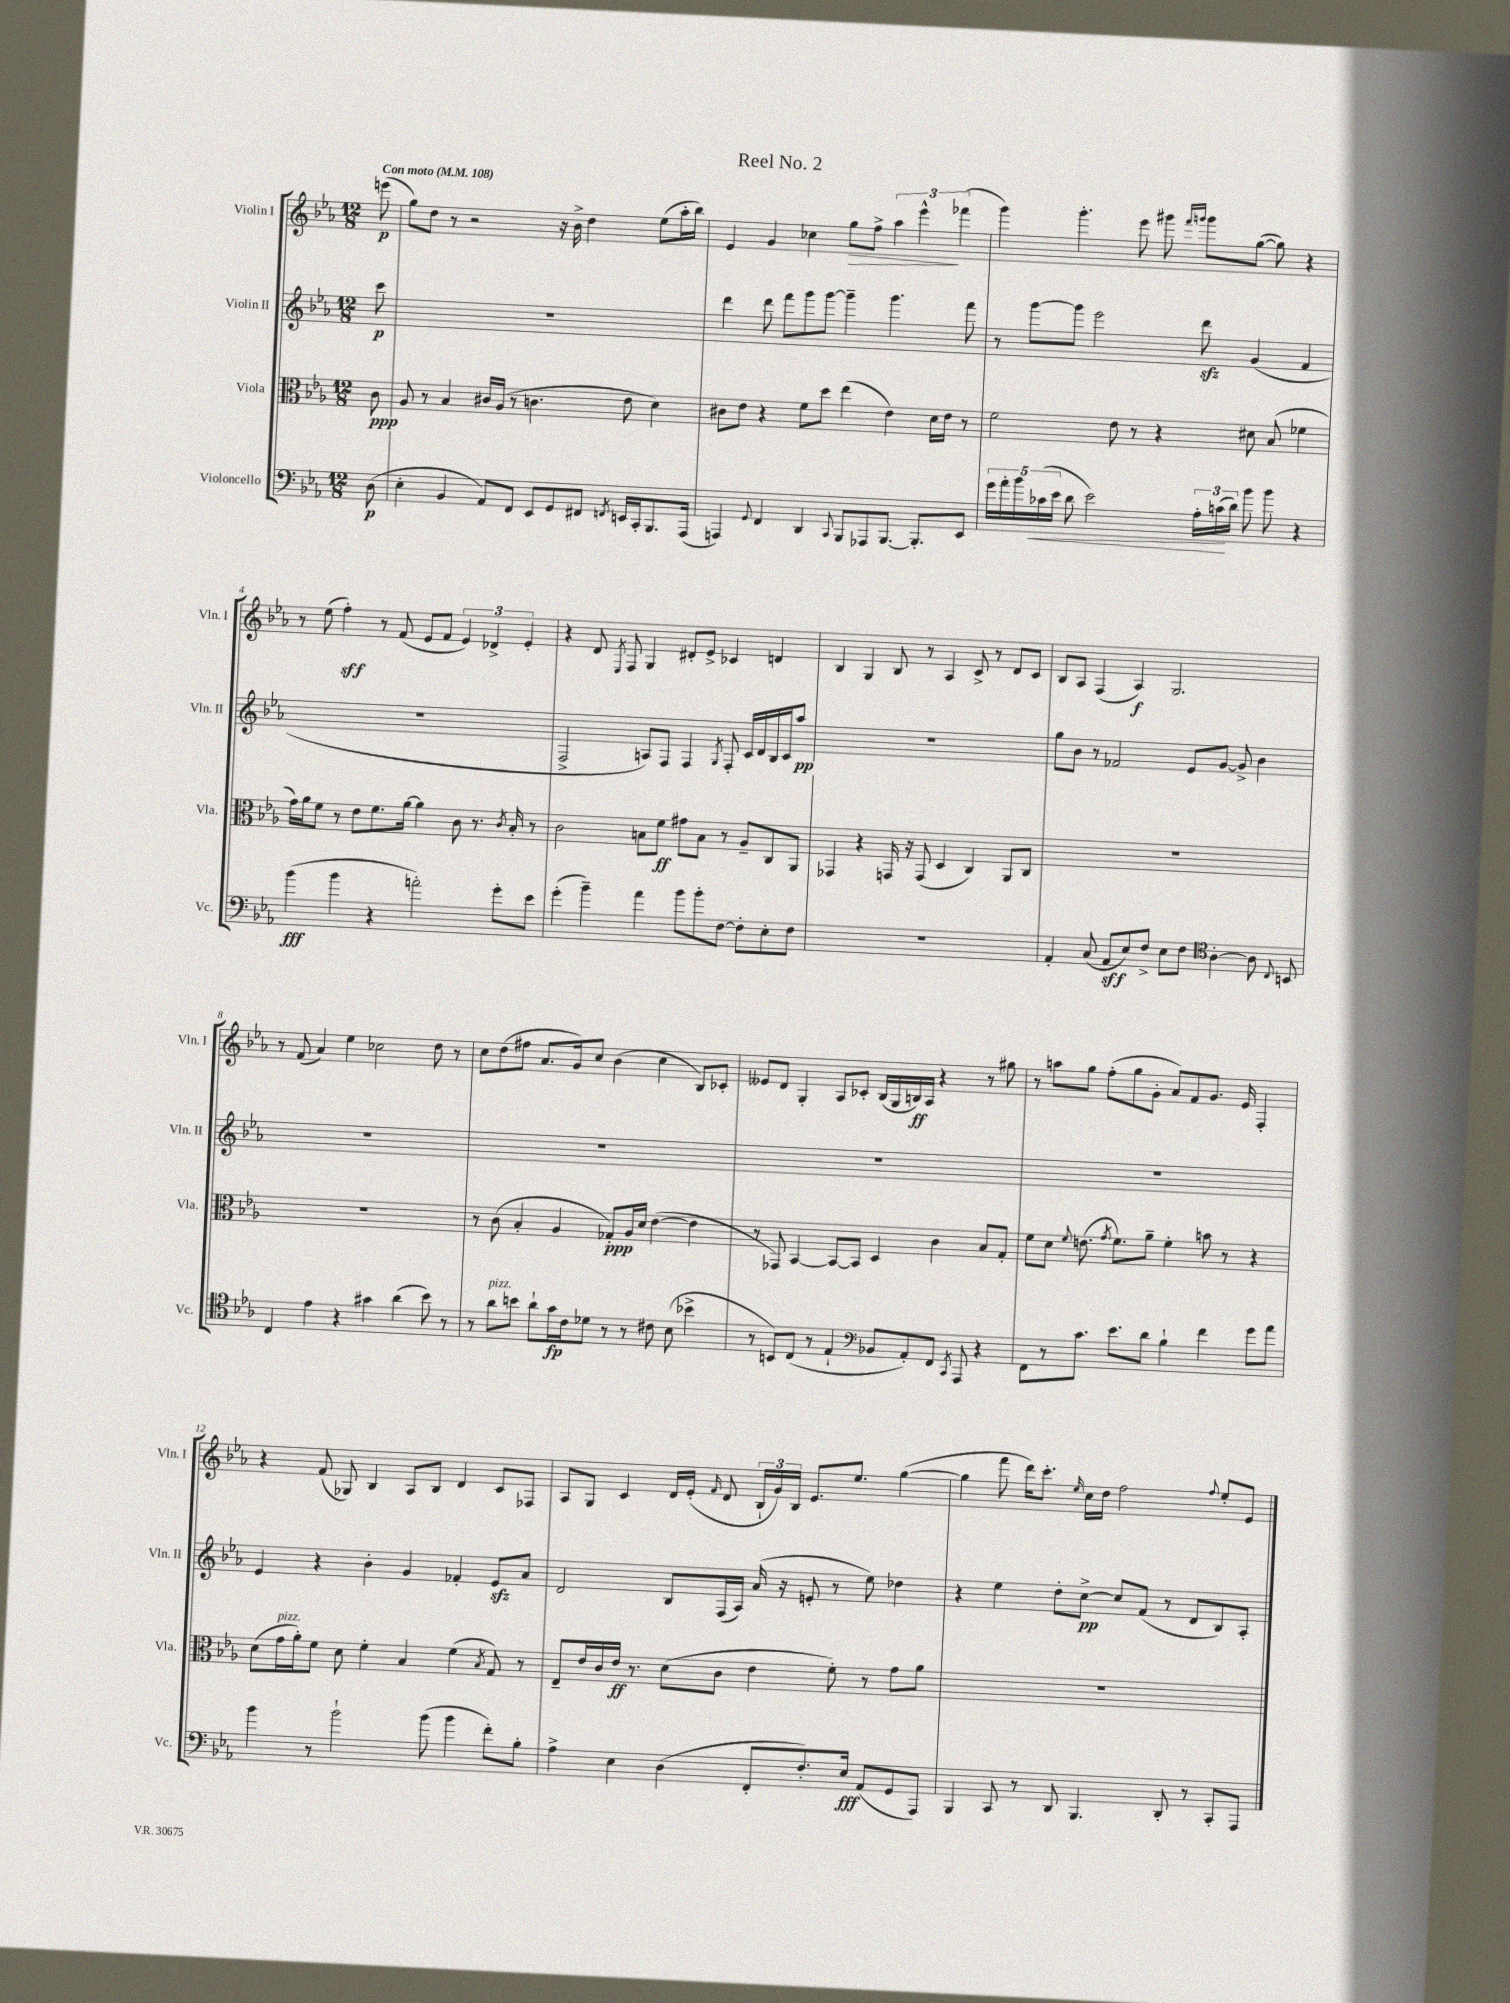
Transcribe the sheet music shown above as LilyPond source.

\header { title = "Reel No. 2" }
<<
\new StaffGroup <<
\new Staff = "s0" \with { instrumentName = "Violin I" shortInstrumentName = "Vln. I" } {
    \clef treble \key ees \major \numericTimeSignature \time 12/8 \partial 8 \tempo "Con moto" 4 = 108
    \autoBeamOff e'''8\p( |
    g''8[) d''8] r8 r2 r16 bes'16-> d''4 ees''8[( aes''16-. bes''16]) |
    ees'4 g'4 ces''4 g''8[\> f''8]-> \tuplet 3/2 { aes''4 ees'''4-^\! fes'''4( } |
    g'''4) g'''4.-. ees'''8 gis'''8 \grace { f'''16[ g'''16] } g'''8[ g''8]~( g''8) r4 |
    r8 ees''8( f''4-.\sff) r8 f'8( ees'8[ f'8] \tuplet 3/2 { ees'4) des'4-> ees'4-. } |
    r4 d'8 \acciaccatura { ees8 } f8 g4 dis'8[-. ees'8]-> ces'4 d'4 |
    bes4 g4 bes8 r8 aes4 c'8-> r8 d'8[ c'8] |
    bes8[ aes8] f4( aes4\f) g2. |
    r8 f'8( aes'4) ees''4 ces''2 d''8 r8 |
    c''8[ d''8( fis''8] aes'8.[ g'16) c''8] bes'4( c''4 bes8[) ces'8]-. |
    eeses'8[ d'8] g4-. aes8[ ces'8]-. bes16[( g16 b16\ff) aes16] r4 r8 gis''8 |
    r8 a''8[ g''8] f''8[-.( g''8 g'8]-. aes'8[) f'8 g'8.] ees'16 f4-. |
    r4 f'8( ges8) bes4 aes8[ bes8] d'4 c'8[ fes8] |
    aes8[ g8] c'4 d'16[ ees'16]-.( \grace { f'16 } d'8 \tuplet 3/2 { bes16[-! g'16) bes16] } ees'8.[ ees''8.] g''4~( |
    g''4 f'''8 d'''16[) c'''8.]-. \grace { ees''16 } c''16[ d''16] f''2 \appoggiatura { f''8 } ees''8[-. ees'8] \bar "|." |
}
\new Staff = "s1" \with { instrumentName = "Violin II" shortInstrumentName = "Vln. II" } {
    \clef treble \key ees \major \numericTimeSignature \time 12/8 \partial 8
    \autoBeamOff c'''8\p |
    R1. |
    d'''4 d'''8 f'''8[ g'''8 g'''8]~ g'''4-- g'''4. f'''8 |
    r8 g'''8[~ g'''8] ees'''2 d'''8\sfz g'4( f'4 |
    R1. |
    f2-> a8[) f8] f4 \acciaccatura { g8 } f8-. c'16[ d'16 bes16 c'16 aes''8]\pp |
    R1. |
    g''8[ bes'8] r8 fes'2 ees'8[ g'8]~ g'8-> bes'4 |
    R1. |
    R1. |
    R1. |
    R1. |
    ees'4 r4 bes'4-. g'4 fes'4-. ees'8[\sfz aes'8] |
    d'2 bes8[ f16( aes16]) aes'16( r16 e'8-. r8 ees''8) des''4 |
    r4 ees''4 d''8[-. c''8]~->\pp c''8[ f'8]( r8 d'8[ bes8) aes8]-. \bar "|." |
}
\new Staff = "s2" \with { instrumentName = "Viola" shortInstrumentName = "Vla." } {
    \clef alto \key ees \major \numericTimeSignature \time 12/8 \partial 8
    \autoBeamOff c'8\ppp |
    aes8 r8 bes4 cis'16[ aes16]( r8 c'4. ees'8 d'4) |
    cis'8[ ees'8] r4 f'8[ d''8] ees''4( ees'4) d'16[ ees'16] r8 |
    f'2 ees'8 r8 r4 dis'8 bes8( fes'4 |
    g'16[) aes'16 f'8] r8 ees'8[ f'8. aes'16]~ aes'4 c'8 r8. \acciaccatura { c'8 } bes16-. r8 |
    c'2 b8[ f'8]\ff gis'8[ b8] r8 aes8[-- c8 aes,8] |
    ges,4 r4 g,16 r16 g,8( d4 c4) aes,8[ c8] |
    R1. |
    R1. |
    r8 c'8( bes4-. aes4 ges8[-.\ppp) aes16 d'16] ees'4~( ees'4 |
    r8 ges,8) bes,4~ bes,8[~ bes,8] d4 c'4 bes8[ g8]-. |
    f'8[ d'8] \appoggiatura { f'8 } e'8.( \acciaccatura { g'8 } f'8.[) aes'8]-- f'4-. b'8 r8 r4 |
    d'8[( g'16^\markup { \italic "pizz." } aes'16-.) f'8] d'8 f'4-. bes4 f'4( \acciaccatura { bes8 } g8) r8 |
    ees8[-- ees'16 c'16 ees'16]\ff r8. d'8[( c'8] ees'4 f'8-.) r8 g'8[ aes'8] |
    R1. \bar "|." |
}
\new Staff = "s3" \with { instrumentName = "Violoncello" shortInstrumentName = "Vc." } {
    \clef bass \key ees \major \numericTimeSignature \time 12/8 \partial 8
    \autoBeamOff d8\p( |
    ees4-. bes,4 aes,8[) f,8] ees,8[ g,8 fis,8] \acciaccatura { f,8 } e,16[ c,16-. bes,,8. aes,,16]( |
    a,,4) \appoggiatura { g,8 } f,4 d,4 \appoggiatura { c,8 } bes,,8[ aes,,8 bes,,8.]~ bes,,8.[-. ees,8] |
    \tuplet 5/4 { g'16[ aes'16-. bes'16 ces'16\<( ees'16] } d'8 ees'2) \tuplet 3/2 { aes16[-. c'16\!( d'16]) } bes'8 bes'8 r4 |
    bes'4\fff( bes'4 r4 a'2-.) g'8[-. ees'8] |
    g'4-.( bes'4--) aes'4 bes'8[ bes'8-. f8]~ f8[-. ees8-. f8] |
    R1. |
    aes,4-. c8( aes,8[\sff ees8) f8]-> ees8[ f8] \clef tenor aes4~-. aes8 \appoggiatura { c8 } b,8 |
    c4 ees'4 r4 gis'4 aes'4( bes'8) r8 |
    r8 aes'8[^\markup { \italic "pizz." } b'8] aes'8[-! g'16\fp c'16 des'8] r8 r8 cis'8 bes8( bes'4-> |
    r8 b,8[) c8]( r8 ees4-! \clef bass bes,8[ aes,8-.) f,8] \acciaccatura { c,8 } aes,,8 r4 |
    f,8[ r8 c'8.] ees'8.[ d'8] bes4-! f'4 g'8[ aes'8] |
    bes'4 r8 bes'2-! bes'8( bes'4 f'8[-.) bes8]-. |
    aes4-> ees4 d4( f,8[-. f8.-.) ees16]\fff aes,8[( g,8 aes,,8]) |
    bes,,4 c,8 r8 d,8 bes,,4. d,8-. r8 c,8[-. aes,,8] \bar "|." |
}
>>
>>
